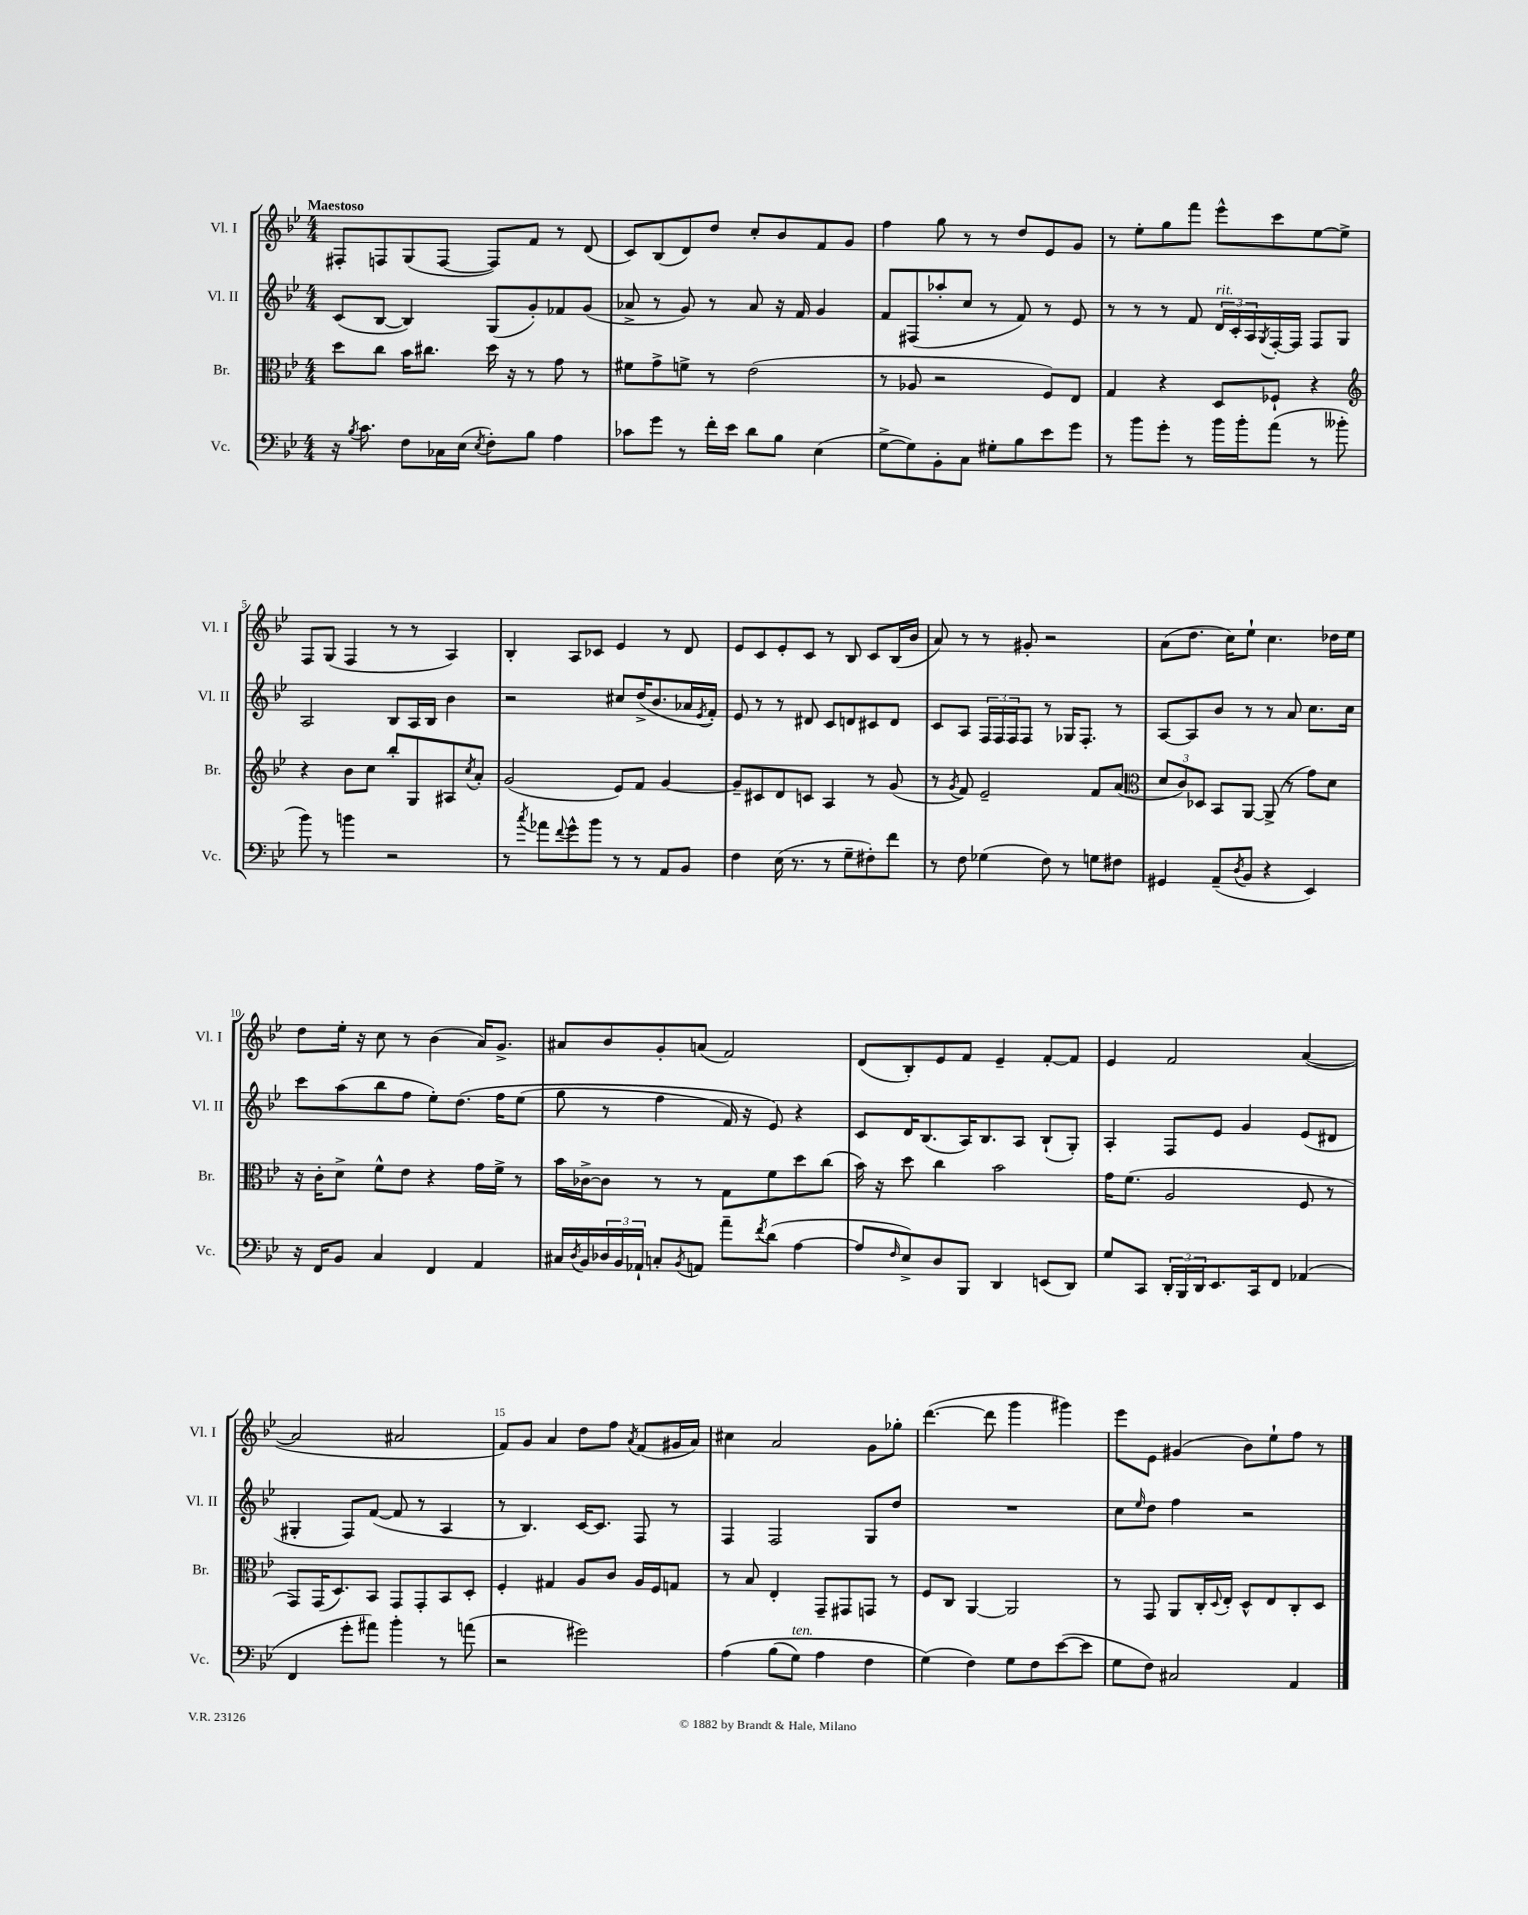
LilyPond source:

<<
\new StaffGroup <<
\new Staff = "s0" \with { instrumentName = "Vl. I" shortInstrumentName = "Vl. I" } {
    \clef treble \key bes \major \numericTimeSignature \time 4/4 \tempo "Maestoso"
    fis8-. f8 g8( f8~ f8) f'8 r8 d'8( |
    c'8) bes8( d'8) d''8 c''8-. bes'8 f'8 g'8 |
    f''4 g''8 r8 r8 d''8 ees'8 g'8 |
    r8 ees''8-. g''8 f'''8 ees'''8-^ c'''8 ees''8~ ees''8-> |
    f8 g8( f4 r8 r8 a4) |
    bes4-. a8 ces'8 ees'4 r8 d'8 |
    ees'8 c'8 ees'8-. c'8 r8 bes8 c'8 bes16( bes'16 |
    a'8) r8 r8 gis'8-. r2 |
    a'8( d''8. c''16) ees''8-! c''4. des''16 ees''16 |
    d''8 ees''16-. r16 c''8 r8 bes'4( a'16) g'8.-> |
    ais'8 bes'8 g'8-. a'8( f'2) |
    d'8( bes8-.) ees'8 f'8 ees'4-- f'8~-. f'8 |
    ees'4 f'2 a'4~( |
    a'2 ais'2 |
    f'8) g'8 a'4 d''8 f''8 \acciaccatura { a'8 } f'8( gis'16 a'16) |
    cis''4 a'2 g'8 ges''8-. |
    d'''4.~( d'''8 g'''4 gis'''4) |
    ees'''8 ees'8 gis'4( bes'8) ees''8-! f''8 r8 \bar "|." |
}
\new Staff = "s1" \with { instrumentName = "Vl. II" shortInstrumentName = "Vl. II" } {
    \clef treble \key bes \major \numericTimeSignature \time 4/4
    c'8( bes8~ bes4) g8( g'8-.) fes'8 g'8( |
    aes'8-> r8 g'8) r8 aes'8 r16 f'16 g'4 |
    f'8 fis8( aes''8-. c''8 r8 f'8) r8 ees'8 |
    r8 r8 r8 f'8 \tuplet 3/2 { d'16^\markup { \italic "rit." } c'16-. a16 } \acciaccatura { g8 } f16~-. f16 f8 g8 |
    a2 bes8 a16 bes16 bes'4 |
    r2 cis''8 d''16->( bes'8. aes'16 \acciaccatura { ees'8 } f'16-.) |
    ees'8 r8 r8 dis'8 c'8 d'8 cis'8 d'8 |
    c'8 a8 \tuplet 3/2 { f16 f16 f16 } f8 r8 ges16 f8.-. r8 |
    a8~ a8 bes'8 r8 r8 a'8 c''8. c''16 |
    c'''8 a''8( bes''8 f''8 ees''8-.) d''8.\( f''16 ees''8( |
    g''8 r8 f''4 f'16) r16 ees'8\) r4 |
    c'8 d'16 bes8.( a16) bes8. a8 bes8-!( g8-.) |
    a4-. f8 ees'8 g'4 ees'8( dis'8 |
    gis4-. f8) f'8~( f'8 r8 a4 |
    r8 bes4.) c'16~ c'8. f8 r8 |
    f4 f2 g8 d''8 |
    R1 |
    c''8 \grace { ees''16 } d''8 f''4 r2 \bar "|." |
}
\new Staff = "s2" \with { instrumentName = "Br." shortInstrumentName = "Br." } {
    \clef alto \key bes \major \numericTimeSignature \time 4/4
    d''8 c''8 bes'16 cis''8. d''16 r16 r8 g'8 r8 |
    fis'8 g'8-> f'8-> r8 ees'2( |
    r8 aes8 r2 f8) ees8 |
    g4 r4 d8 fes8-! r4 |
    \clef treble r4 bes'8 c''8 bes''8-. g8 ais8 \acciaccatura { c''8 } a'8-. |
    g'2( ees'8) f'8 g'4~ |
    g'8-- cis'8 d'8 c'8 a4 r8 g'8( |
    r8 \acciaccatura { g'8 } f'8) ees'2-- f'8 a'8( |
    \clef alto \tuplet 3/2 { d'8 c'8) des8 } bes,8 a,8~ a,8->( r8 g'8) d'8 |
    r16 c'16-. d'8-> f'8-^ ees'8 r4 g'16 f'16-> r8 |
    bes'16 ces'16~-> ces'8 r8 r8 g8 f'8 d''8 c''8( |
    bes'16) r16 d''8 c''4 bes'2 |
    g'16 f'8.( a2 f8 r8 |
    g,8) g,16( d8.) bes,8 g,8 g,8-. bes,8 d8-. |
    f4-. gis4 a8 c'8 a16 f16 g8 |
    r8 bes8 ees4-. g,8-- gis,8 g,8 r8 |
    f8 c8 a,4~ a,2 |
    r8 g,8 a,8 c16-. \appoggiatura { d8 } ees16-. d8-^ ees8 c8-. d8 \bar "|." |
}
\new Staff = "s3" \with { instrumentName = "Vc." shortInstrumentName = "Vc." } {
    \clef bass \key bes \major \numericTimeSignature \time 4/4
    r16 \acciaccatura { bes8 } c'8. f8 ces16 ees16( \acciaccatura { ees8 } f8-.) bes8 a4 |
    ces'8 g'8 r8 f'16-. ees'16 d'8 bes8 ees4( |
    g8~-> g8) bes,8-. c8 gis8-. bes8 ees'8 g'8 |
    r8 bes'8 g'8-. r8 bes'16 bes'16-. a'8( r8 beses'8-. |
    bes'8) r8 b'4 r2 |
    r8 \acciaccatura { c''8 } aes'8 \appoggiatura { f'8 } g'8-^ bes'8 r8 r8 a,8 bes,8 |
    f4 ees16( r8. r8 g8-- fis8-.) f'8 |
    r8 f8 ges4( f8) r8 g8 fis8 |
    gis,4 a,8--( \acciaccatura { d8 } bes,8 r4 ees,4) |
    r16 f,16 bes,8 c4 f,4 a,4 |
    cis16 \acciaccatura { d8 } bes,16 \tuplet 3/2 { des16 bes,16 aes,16-! } c8-. \acciaccatura { bes,8 } a,8 a'8-- \acciaccatura { f'8 } d'8( a4~ |
    a8 \grace { f16 } ees8->) d8 bes,,8 d,4 e,8( d,8) |
    g8 c,8 \tuplet 3/2 { d,16-. bes,,16 d,16 } ees,8. c,16 f,8 aes,4( |
    f,4 g'8-. ais'8) bes'4-. r8 a'8( |
    r2 gis'2) |
    a4\( bes8( g8^\markup { \italic "ten." }) a4 f4 |
    g4(\) f4) g8 f8 ees'8~( ees'8 |
    g8 f8) cis2 a,4 \bar "|." |
}
>>
>>
\layout { \context { \Score \override BarNumber.break-visibility = ##(#f #t #t) barNumberVisibility = #(every-nth-bar-number-visible 5) } }
